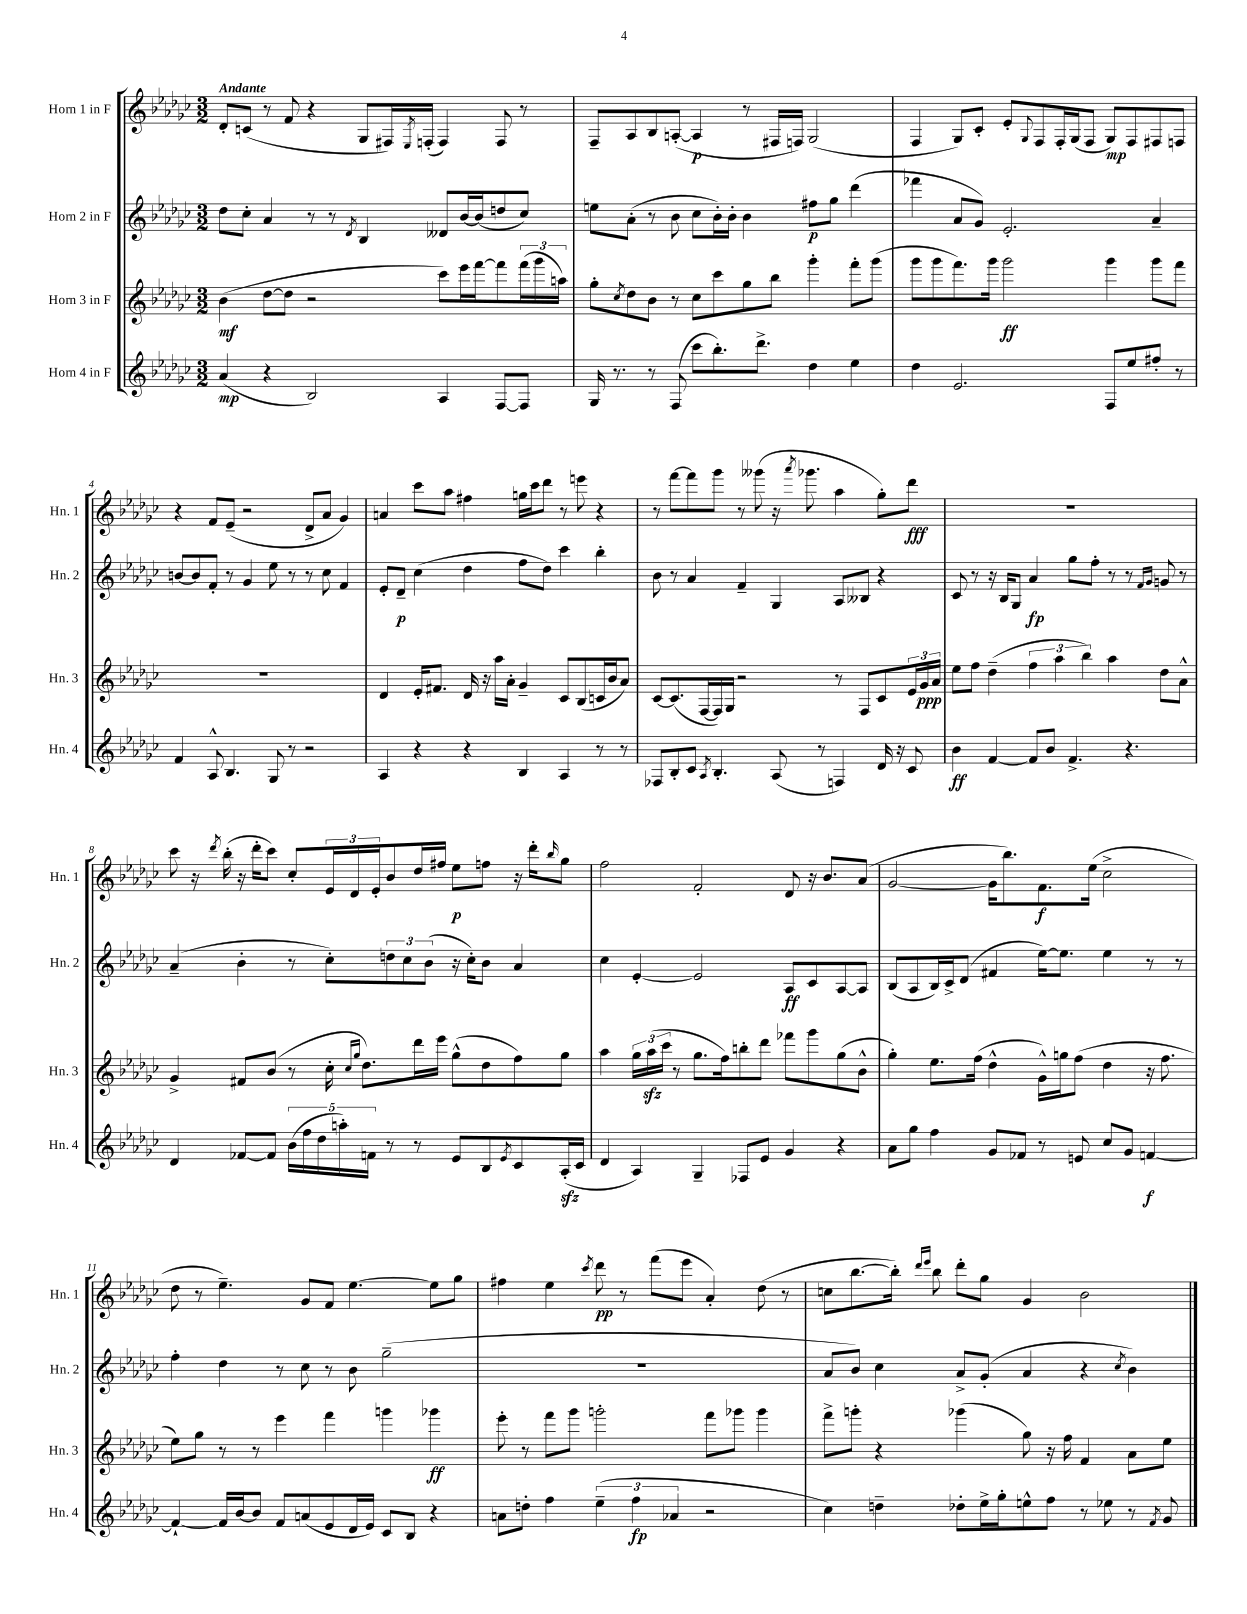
<<
\new StaffGroup <<
\new Staff = "s0" \with { instrumentName = "Horn 1 in F" shortInstrumentName = "Hn. 1" } {
    \clef treble \key ges \major \numericTimeSignature \time 3/2 \tempo "Andante"
    des'8-. c'8( r8 f'8 r4 ges8 fis16) \acciaccatura { ees8 } f16-.( f4) f8 r8 |
    f8-- aes8 bes8 a8~-.( a4\p r8 fis16 f16) ges2( |
    f4 ges8) ces'8-. ees'8-. \appoggiatura { ges8 } f8 f16-. ges16( f8 ges8\mp) f8 fis8 f8 |
    r4 f'8 ees'8--( r2 des'8-> aes'8 ges'4) |
    a'4 ces'''8 aes''8 fis''4 g''16 ces'''16 des'''8 r8 e'''8 r4 |
    r8 f'''8~ f'''8 ges'''8 r8 geses'''8( r16 \acciaccatura { aes'''8 } ges'''8. aes''4 ges''8-.) des'''8\fff |
    R1. |
    ces'''8 r16 \acciaccatura { des'''8 } bes''16-.( r16 des'''16-. ces'''8) ces''8-. \tuplet 3/2 { ees'16 des'16 ees'16-. } bes'8 des''16 fis''16 ees''8\p f''8 r16 des'''16-. \grace { bes''16 } ges''8 |
    f''2 f'2-. des'8 r16 bes'8. aes'8( |
    ges'2~ ges'16 bes''8.) f'8.\f ees''16( ces''2-> |
    des''8 r8 ees''4.--) ges'8 f'8 ees''4.~ ees''8 ges''8 |
    fis''4 ees''4 \acciaccatura { ces'''8 } des'''8\pp r8 f'''8( ees'''8 aes'4-.) des''8( r8 |
    c''8 bes''8.~ bes''16-.) \grace { des'''16 ees'''16 } bes''8 des'''8-. ges''8 ges'4 bes'2 \bar "|." |
}
\new Staff = "s1" \with { instrumentName = "Horn 2 in F" shortInstrumentName = "Hn. 2" } {
    \clef treble \key ges \major \numericTimeSignature \time 3/2
    des''8 ces''8-. aes'4 r8 r8 \acciaccatura { des'8 } bes4 deses'8 bes'16~ bes'16( d''8 ces''8) |
    e''8 aes'8-.( r8 bes'8 ces''8 bes'16-.) bes'16-. bes'4 fis''8\p ges''8 des'''4( |
    fes'''4 aes'8 ges'8) ees'2.-. aes'4-- |
    b'8~ b'8 f'8-. r8 ges'4 ees''8 r8 r8 ces''8 f'4 |
    ees'8-. des'8--\p ces''4( des''4 f''8 des''8) ces'''4 bes''4-. |
    bes'8 r8 aes'4 f'4-- ges4 aes8 beses8 r4 |
    ces'8 r8 r16 bes16 ges8 aes'4\fp ges''8 f''8-. r8 r8 \grace { f'16 ges'16 } g'8 r8 |
    aes'4--( bes'4-. r8 ces''8-.) \tuplet 3/2 { d''8 ces''8 bes'8( } r16 ces''16-.) bes'8 aes'4 |
    ces''4 ees'4~-. ees'2 aes8\ff ces'8 aes8~ aes8 |
    bes8( aes8 bes16) ces'16-> des'8( fis'4 ees''16~) ees''8. ees''4 r8 r8 |
    f''4-. des''4 r8 ces''8 r8 bes'8 ges''2--( |
    R1. |
    aes'8 bes'8) ces''4 aes'8-> ges'8-.( aes'4 r4 \acciaccatura { ces''8 } bes'4) \bar "|." |
}
\new Staff = "s2" \with { instrumentName = "Horn 3 in F" shortInstrumentName = "Hn. 3" } {
    \clef treble \key ges \major \numericTimeSignature \time 3/2
    bes'4\mf( des''8~ des''8 r2 ces'''8) ees'''16 f'''16~ f'''8 \tuplet 3/2 { f'''16( ges'''16 a''16) } |
    ges''8-. \acciaccatura { ces''8 } des''8 bes'8 r8 ces''8 ces'''8 ges''8 bes''8 ges'''4-. f'''8-. ges'''8( |
    ges'''8 ges'''8 f'''8.) ges'''16 ges'''2\ff ges'''4 ges'''8 f'''8 |
    R1. |
    des'4 ees'16-. fis'8. des'16 r16 aes''16 aes'16-. ges'4-- ces'8 bes8( c'16 bes'16 aes'8) |
    ces'8~ ces'8.( f16~ f16) ges16 r2 r8 f8 ces'8 \tuplet 3/2 { ees'16 ges'16\ppp aes'16 } |
    ees''8 f''8 des''4--( \tuplet 3/2 { f''4 aes''4 bes''4) } aes''4 des''8 aes'8-^ |
    ges'4-> fis'8 bes'8( r8 ces''16-. \grace { ces''16 ges''16 } des''8.) des'''16 ees'''16 ges''8-^( des''8 f''8) ges''8 |
    aes''4 \tuplet 3/2 { ges''16 aes''16\sfz( ces'''16 } r8 ges''8. f''16) b''8-. des'''8 fes'''8 ges'''8 ges''8( bes'8-^ |
    ges''4-.) ees''8. f''16( des''4-^ ges'16-^) g''16 f''8( des''4 r16 f''8. |
    ees''8) ges''8 r8 r8 ees'''4 f'''4 g'''4 ges'''4\ff |
    ees'''8-. r8 f'''8 ges'''8 g'''2-. f'''8 ges'''8 ges'''4 |
    f'''8-> g'''8-. r4 ges'''4( ges''8) r16 f''16 f'4 aes'8 ees''8 \bar "|." |
}
\new Staff = "s3" \with { instrumentName = "Horn 4 in F" shortInstrumentName = "Hn. 4" } {
    \clef treble \key ges \major \numericTimeSignature \time 3/2
    aes'4\mp( r4 bes2) aes4 f8~ f8 |
    ges16 r8. r8 f8( ces'''8 bes''8.-.) des'''8.-> des''4 ees''4 |
    des''4 ees'2. f8 ees''8 fis''8-. r8 |
    f'4 aes8-^ bes4. ges8 r8 r2 |
    aes4 r4 r4 bes4 aes4 r8 r8 |
    fes8 bes8-. ces'8 \acciaccatura { aes8 } bes4.-. aes8( r8 f4) des'16 r16 ces'8 |
    bes'4\ff f'4~ f'8 bes'8 f'4.-> r4. |
    des'4 fes'8~ fes'8 \tuplet 5/4 { bes'16( f''16 des''16 a''16-.) f'16 } r8 r8 ees'8 bes8 \acciaccatura { ees'8 } ces'8 aes16-.\sfz( ces'16 |
    des'4 aes4) ges4-- fes8 ees'8 ges'4 r4 |
    aes'8 ges''8 f''4 ges'8 fes'8 r8 e'8 ces''8 ges'8 f'4~\f |
    f'4~-! f'16 bes'16~ bes'8 f'8 a'8( ees'8 des'16 ees'16) ces'8 bes8 r4 |
    a'8 d''8-. f''4 \tuplet 3/2 { ees''4--( f''4\fp aes'4 } r2 |
    ces''4) d''4-- des''8-. ees''16-> ges''16-. e''8-^ f''8 r8 ees''8 r8 \acciaccatura { f'8 } ges'8 \bar "|." |
}
>>
>>
